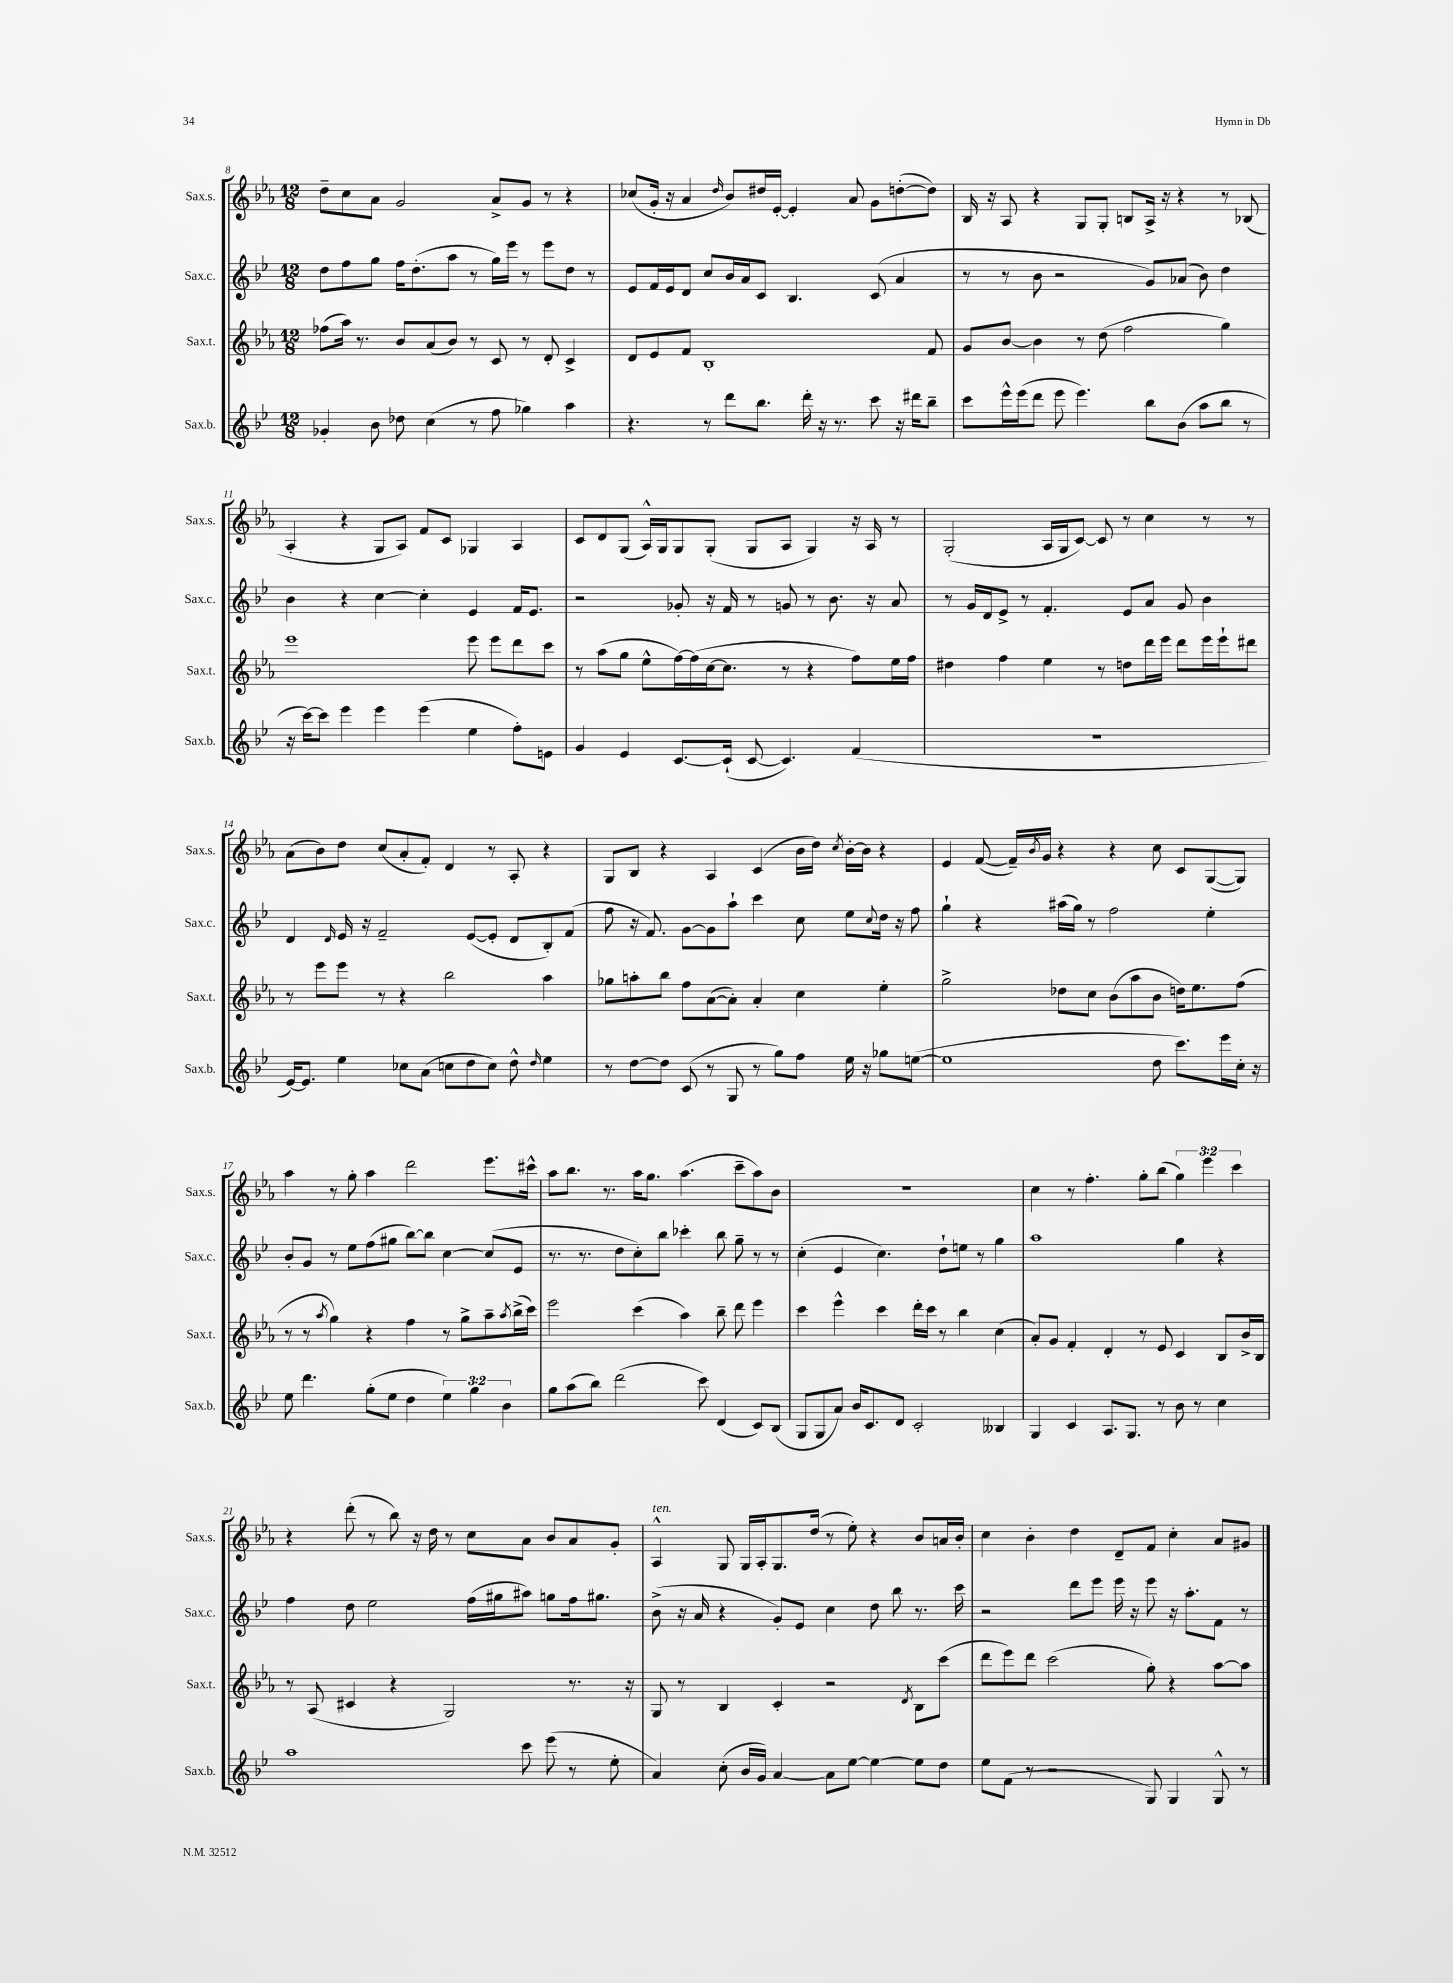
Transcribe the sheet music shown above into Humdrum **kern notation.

**kern	**kern	**kern	**kern
*staff4	*staff3	*staff2	*staff1
*clefG2	*clefG2	*clefG2	*clefG2
*k[b-e-]	*k[b-e-a-]	*k[b-e-]	*k[b-e-a-]
*M12/8	*M12/8	*M12/8	*M12/8
4g-'	(8ff-	8dd	8dd~
.	16aa-)	8ff	8cc
.	8.r	.	.
8b-	.	8gg	8a-
8dd-	8b-	16ff	2g
.	.	(8.dd'	.
(4cc	(8a-	.	.
.	8b-)	8aa	.
8r	8r	8r	.
8ff	8c	16gg)	8a-^
.	.	16eee-	.
4gg-)	8r	8r	8g
.	8d'	8eee-	8r
4aa	4c^	8dd	4r
.	.	8r	.
=	=	=	=
4.r	8d	8e-	(8cc-
.	8e-	16f	16g'
.	.	16e-	16r
.	8f	8d	4a-
8r	1B-'	8cc	.
.	.	.	16qqdd
8ddd	.	16b-	8b-)
.	.	16a	.
8.bb-	.	8c	16dd#
.	.	.	[16e-'
.	.	4.B-	4e-']
16ddd'	.	.	.
16r	.	.	.
8.r	.	.	.
.	.	.	8a-
8ccc	.	(8c	8g
16r	.	4a	([8dd'
16ddd#	.	.	.
8bb-~	8f	.	8dd])
=	=	=	=
8ccc	8g	8r	16B-
.	.	.	16r
16eee-^^	[8b-	8r	8A-
(16eee-	.	.	.
8ddd	4b-]	8b-	4r
8eee-	.	2r	.
4.eee-)	8r	.	8G
.	(8dd	.	8G'
.	2ff	.	8B
8bb-	.	8g)	16A-^
.	.	.	16r
(8b-	.	(8a-	4r
8aa	.	8b-)	.
8bb-	4gg)	4dd	8r
8r	.	.	(8B-
=	=	=	=
16r	1eee-	4b-	4A-'
[16ccc)	.	.	.
8ccc]	.	.	.
4eee-	.	4r	4r
4eee-	.	[4cc	8G
.	.	.	8A-)
(4eee-	.	4cc']	8f
.	.	.	8c
4ee-	8eee-	4e-	4G-
.	8eee-	.	.
8ff')	8ddd	16f	4A-
.	.	8.e-	.
8e	8ccc	.	.
=	=	=	=
4g	8r	2r	8c
.	(8aa-	.	8d
4e-	8gg	.	(8G
.	8ee-^^	.	16A-^^)
.	.	.	16G
[8.c	[16ff)	8g-'	8G
.	(16ff]	.	.
.	[16cc	16r	(8G'
(16c`]	8.cc]	16f	.
[8c	.	8r	8G
4.c])	8r	8g	8A-
.	4r	8r	4G)
.	.	8.b-	.
(4f	8ff)	.	16r
.	.	16r	16A-
.	16ee-	8a	8r
.	16ff	.	.
=	=	=	=
1.r	4dd#	8r	(2G'
.	.	16g	.
.	.	16d	.
.	4ff	8e-^	.
.	.	8r	.
.	4ee-	4.f'	16A-
.	.	.	16G
.	.	.	[8c)
.	8r	.	8c]
.	8dd	8e-	8r
.	16ddd	8a	4cc
.	16eee-	.	.
.	8ddd	8g	.
.	16eee-	4b-	8r
.	16eee-`	.	.
.	8ddd#	.	8r
=	=	=	=
[16e-)	8r	4d	(8a-
8.e-]	.	.	.
.	8eee-	.	8b-)
.	.	16qqd	.
4ee-	8eee-	16e-	8dd
.	.	16r	.
.	8r	2f~	(8cc
8cc-	4r	.	8a-'
(8a	.	.	8f')
8cc	2bb-	.	4d
8dd	.	([8e-	.
8cc)	.	8e-']	8r
8dd^^	.	8d	8A-'
16qqdd	.	.	.
4ee-	4aa-	8B-')	4r
.	.	(8f	.
=	=	=	=
8r	8gg-	8ff	8G
[8dd	8aa'	16r	8B-
.	.	8.f)	.
8dd]	8bb-	.	4r
(8c	8ff	[8g	.
8r	([8a-	8g]	4A-
8G	8a-'])	8aa`	.
8r	4a-'	4ccc	(4c
8gg)	.	.	.
8ff	4cc	8cc	16b-
.	.	.	16dd)
.	.	.	8qcc
16ee-	.	8ee-	[16b-'
16r	.	.	16b-]
.	.	8qqcc	.
8gg-	4ee-'	16dd	4r
.	.	16r	.
([8ee	.	8ff	.
=	=	=	=
1ee]	2gg^	4gg`	4e-
.	.	4r	([8f
.	.	.	16f~])
.	.	.	8qb-
.	.	.	16g
.	8dd-	(16aa#	4r
.	.	16gg)	.
.	8cc	8r	.
.	(8b-	2ff	4r
.	8aa-	.	.
8dd	8b-	.	8cc
8.ccc)	16dd)	.	8c
.	8.ee-	.	.
.	.	4ee-'	([8G
16eee-	.	.	.
16cc'	(8ff	.	8G])
16r	.	.	.
=	=	=	=
8ee-	8r	8b-'	4aa-
4.ddd	8r	8g	.
.	8qaa-	.	.
.	4gg)	8r	8r
.	.	8ee-	8gg'
(8gg'	4r	(8ff	4aa-
8ee-	.	8gg#	.
4dd	4ff	[8bb-)	2ddd
.	.	8bb-]	.
6ee-)	8r	[4cc	.
.	8gg^	.	.
6gg	.	.	.
.	8aa-~	(8cc]	8.eee-
6b-	.	.	.
.	8qaa-	.	.
.	(16bb-^	8e-	.
.	16ccc)	.	16ccc#^^
=	=	=	=
8gg	2eee-	8.r	8aa-
(8aa	.	.	8.bb-
.	.	8.r	.
8bb-)	.	.	.
.	.	.	8.r
(2ddd	.	8dd	.
.	(4ccc	8cc')	16aa-
.	.	.	8.gg
.	.	8bb-	.
.	4aa-)	4ccc-'	(4.aa-
8ccc)	.	.	.
(4d	8bb-~	8bb-	.
.	8ddd	8gg~	8ccc~
8c)	4eee-	8r	8aa-)
(8B-	.	8r	8b-
=	=	=	=
8G	4ccc	(4cc'	1.r
8G	.	.	.
8a)	4eee-^^	4e-	.
16b-	.	.	.
8.c	.	.	.
.	4ccc	4.cc)	.
8d	.	.	.
2c'	16ddd'	.	.
.	16ccc	.	.
.	8r	8dd`	.
.	4bb-	8ee	.
.	.	8r	.
4B--	(4cc	4gg	.
=	=	=	=
4G	8a-')	1aa	4cc
.	8g	.	.
4c	4f'	.	8r
.	.	.	4.ff'
8.A	4d'	.	.
8.G	.	.	.
.	8r	.	8gg'
8r	8e-	.	(8bb-
8b-	4c	4gg	6gg)
8r	.	.	.
.	.	.	6eee-
4cc	8B-	4r	.
.	.	.	6ccc
.	16b-^	.	.
.	16B-	.	.
=	=	=	=
1aa	8r	4ff	4r
.	(8A-	.	.
.	4c#	8dd	(8ddd'
.	.	2ee-	8r
.	4r	.	8bb-)
.	.	.	16r
.	.	.	16dd
.	2G)	.	8r
.	.	(16ff	8cc
.	.	16gg#	.
8ccc	.	8aa#)	8a-
(8eee-	.	8gg	8b-
8r	8.r	16ff	8a-
.	.	8.gg#	.
8ee-'	.	.	8g'
.	16r	.	.
=	=	=	=
4a)	8G	(8b-^	4A-^^
.	8r	16r	.
.	.	16a	.
(8cc'	4B-	4r	8G
16b-	.	.	16G
16g)	.	.	16A-'
[4a	4c'	8g')	8.G
.	.	8e-	.
.	.	.	(16dd
8a]	2r	4cc	8r
[8ee-	.	.	8ee-')
4ee-_	.	8dd	4r
.	.	8bb-	.
.	8qd	.	.
8ee-]	8B-	8.r	8b-
8dd	(8ccc	.	16a
.	.	16ccc	16b-'
=	=	=	=
8ee-	8ddd	2r	4cc
(8f	8eee-)	.	.
8r	8ddd	.	4b-'
2r	(2ccc	.	.
.	.	8ddd	4dd
.	.	8eee-	.
.	.	16eee-	8d~
.	.	16r	.
8G)	8gg')	8eee-	8f
4G	4r	16r	4cc'
.	.	8.aa'	.
8G^^	[8aa-	8f	8a-
8r	8aa-]	8r	8g#
==	==	==	==
*-	*-	*-	*-
